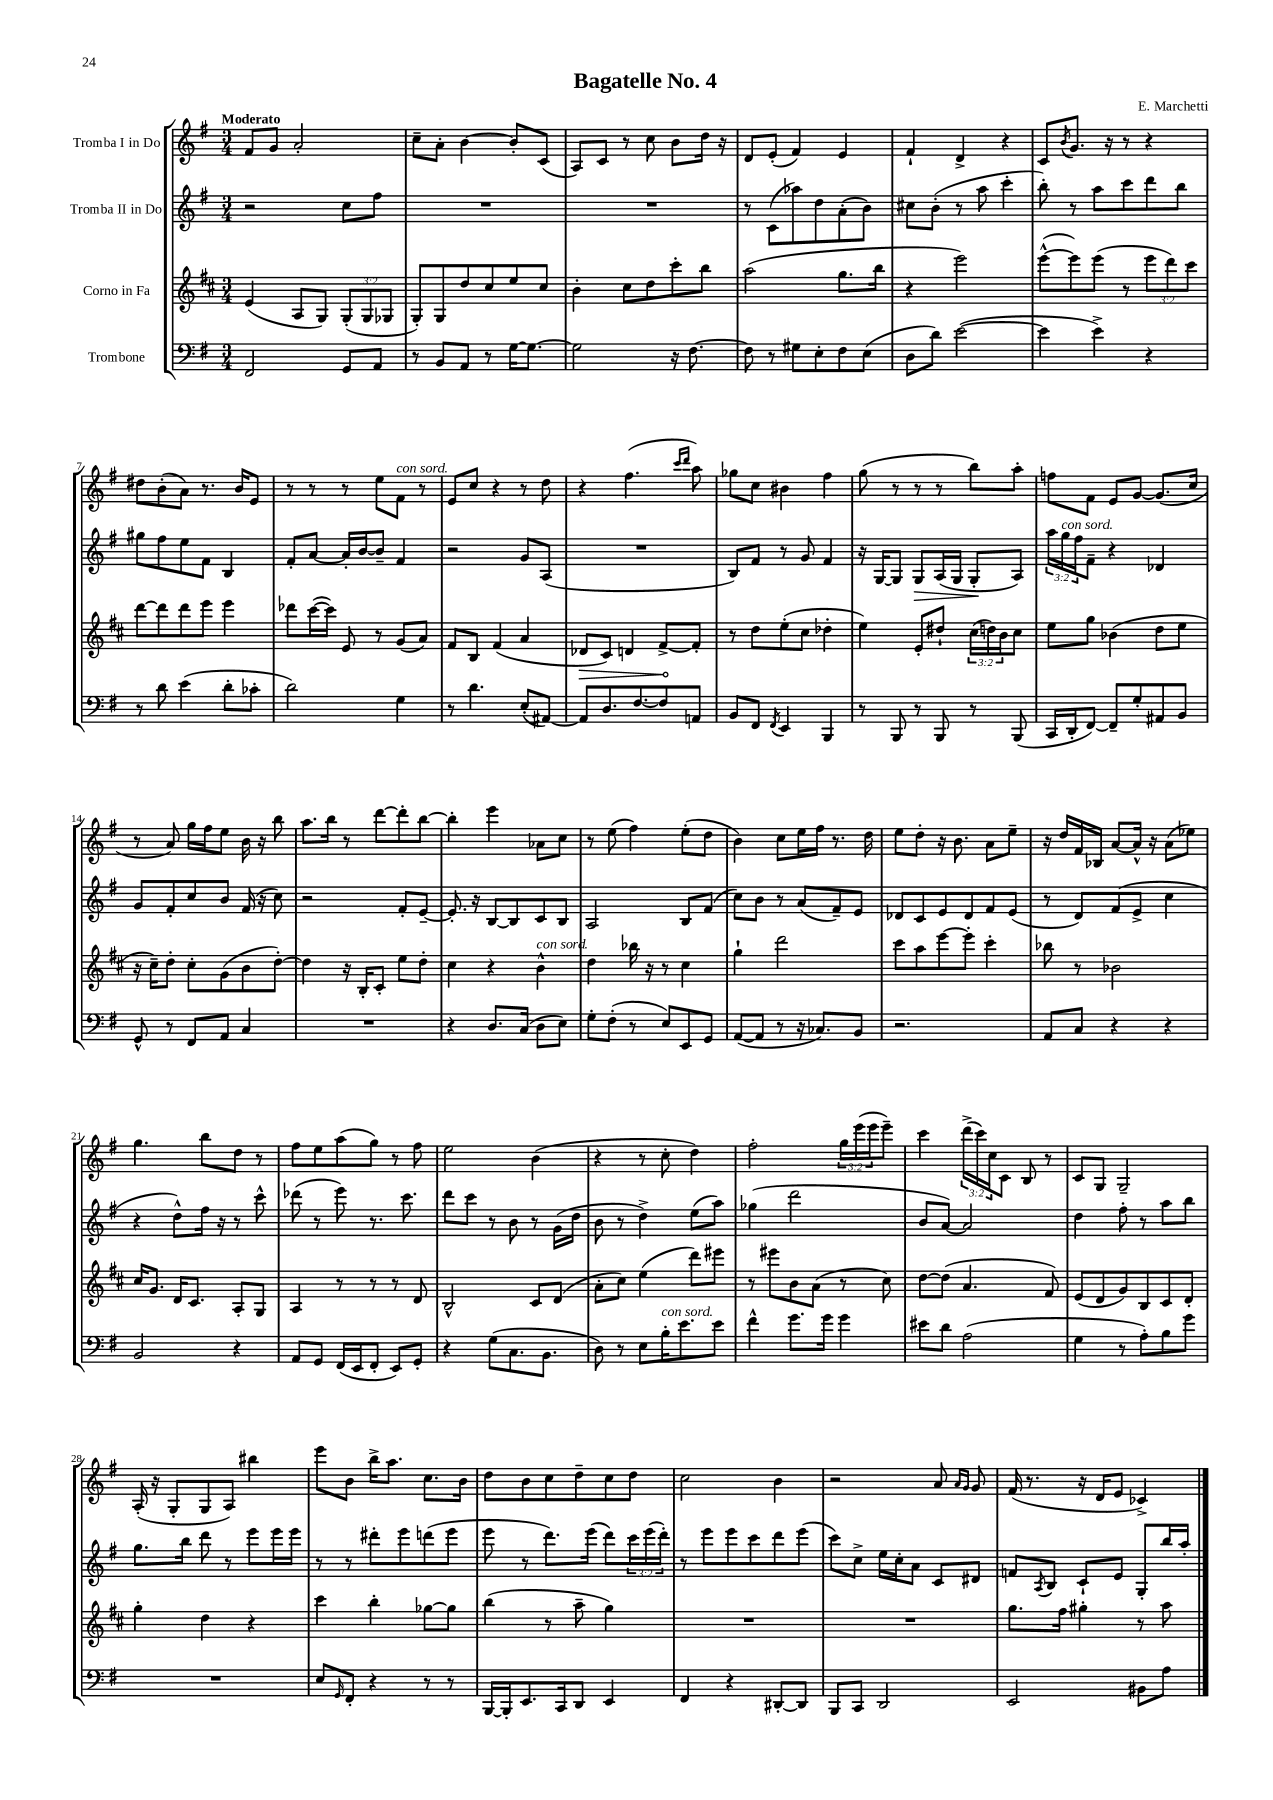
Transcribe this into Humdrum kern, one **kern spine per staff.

**kern	**kern	**kern	**kern
*staff4	*staff3	*staff2	*staff1
*clefF4	*clefG2	*clefG2	*clefG2
*k[f#]	*k[f#c#]	*k[f#]	*k[f#]
*M3/4	*M3/4	*M3/4	*M3/4
2FF#/	(4e/	2r	8f#/L
.	.	.	8g/J
.	8A/L	.	2a'/
.	8G/J)	.	.
8GG/L	(12G'/L	8cc\L	.
.	12G/	.	.
8AA/J	.	8ff#\J	.
.	12G-/J	.	.
=	=	=	=
8r	8G'/L)	2.r	8cc~\L
8BB/L	8G/	.	8a'\J
8AA/J	8dd/	.	[4b\
8r	8cc#/	.	.
[16G\LK	8ee/	.	8b'/]L
8.G\_J	.	.	.
.	8cc#/J	.	(8c/J
=	=	=	=
2G\]	4b'\	2.r	8A/L)
.	.	.	8c/J
.	8cc#\L	.	8r
.	8dd\	.	8cc\
16r	8ccc#'\	.	8b\L
[8.F#\	.	.	.
.	8bb\J	.	16dd\Jk
.	.	.	16r
=	=	=	=
8F#\]	(2aa\	8r	8d/L
8r	.	(8c\L	(8e'/J
8G#\L	.	8aa-\)	4f#/)
8E'\	.	8dd\	.
8F#\	8.gg\L	(8a'\	4e/
(8E\J	.	8b\J)	.
.	16bb\Jk	.	.
=	=	=	=
8D\L	4r	8cc#\L	4f#`/
8d\J)	.	(8b'\J	.
([2e\	2eee\)	8r	4d^/
.	.	8aa\	.
.	.	4ccc'\	4r
=	=	=	=
4e\]	([8eee^^\L	8bb'\)	8c/L
.	.	.	8qb/
.	8eee\])	8r	8.g/J
4e^\)	(8eee\J	8aa\L	.
.	.	.	16r
.	8r	8ccc\	8r
4r	12eee\L	8ddd\	4r
.	12ddd\)	.	.
.	.	8bb\J	.
.	12ccc#\J	.	.
=	=	=	=
8r	[8ddd\L	8gg#\L	8dd#\L
8d\	8ddd\]	8ff#\	(8b'\
(4e\	8ddd\	8ee\	8a\J)
.	8eee\J	8f#\J	8.r
8d'\L	4eee\	4B/	.
.	.	.	16b/LK
8c-'\J	.	.	8e/J
=	=	=	=
2d\)	8ddd-\L	8f#'/L	8r
.	([16ccc#\L	[8a/J	8r
.	16ccc#\]JJ)	.	.
.	8e/	16a'/]LL	8r
.	.	[16b/J	.
.	8r	8b~/]J	8ee\L
4G\	(8g/L	4f#/	8f#\J
.	8a/J)	.	8r
=	=	=	=
8r	8f#/L	2r	8e/L
4.d\	8B/J	.	8cc/J
.	(4f#/	.	4r
(8E'/L	4a/	8g/L	8r
[8AA#/J)	.	(8A/J	8dd\
=	=	=	=
8AA#/]L	8d-/L	2.r	4r
8.D/	8c#/J)	.	.
.	4d/	.	(4.ff#\
[8.F#/	.	.	.
8F#/]	[8f#^/L	.	.
.	.	.	16qqccc/LL
.	.	.	16qqddd/JJ
8AA/J	8f#'/]J	.	8aa\)
=	=	=	=
8BB/L	8r	8B/L)	8gg-\L
8FF#/J	8dd\L	8f#/J	8cc\J
8qFF#/	.	.	.
4EE/	(8ee'\	8r	4b#\
.	8cc#\J	8g/	.
4BBB/	4dd-'\	4f#/	4ff#\
=	=	=	=
8r	4ee\)	16r	(8gg\
.	.	[16G/LK	.
8BBB/	.	8G/]J	8r
8r	8e'/L	8G/L	8r
8BBB/	8dd#`/J	(16A/L	8r
.	.	16G/JJ	.
8r	(24cc#\LL	8G'/L	8bb\L)
.	24dd\)	.	.
.	24b\J	.	.
(8BBB/	8cc#\J	8A/J)	8aa'\J
=	=	=	=
16CC/LL	8ee\L	24aa\LL	8ff\L
.	.	24gg\	.
16DD'/J	.	.	.
.	.	24ff#\J	.
[8FF#/J)	8gg\J	8f#~\J	8f#\J
8FF#~/]L	(4b-\	4r	8e/L
8G'/	.	.	[8g/J
8AA#/	8dd\L	4d-/	(8.g/]L
8BB/J	8ee\J	.	.
.	.	.	16cc/Jk
=	=	=	=
8GG^^/	16r	8g/L	8r
.	16cc#~\LK)	.	.
8r	8dd'\J	8f#'/	8a/)
8FF#/L	8cc#'\L	8cc/	16gg\LL
.	.	.	16ff#\J
8AA/J	(8g\	8b/J	8ee\J
4C/	8b\	(16f#/	16b\
.	.	16r	16r
.	[8dd'\J)	8cc\)	8bb\
=	=	=	=
2.r	4dd\]	2r	8.aa\L
.	.	.	16bb\Jk
.	16r	.	8r
.	16B'/LK	.	.
.	8c#'/J	.	[8ddd\L
.	8ee\L	8f#'/L	8ddd'\]
.	8dd'\J	[8e~/J	[8bb\J
=	=	=	=
4r	4cc#\	8.e'/]	4bb'\]
.	.	16r	.
8.D/L	4r	[8B/L	4eee\
.	.	8B/]	.
(16C/Jk	.	.	.
8D\L	4b^^\	8c/	8a-\L
8E\J)	.	8B/J	8cc\J
=	=	=	=
8G'\L	4dd\	2A/	8r
(8F#'\J	.	.	(8ee\
8r	16bb-\	.	4ff#\)
.	16r	.	.
8E/L)	8r	.	.
8EE/	4cc#\	8B/L	(8ee'\L
8GG/J	.	(8f#/J	8dd\J
=	=	=	=
([8AA/L	4gg`\	8cc\L)	4b\)
8AA/]J	.	8b\J	.
8r	2ddd\	8r	8cc\L
16r	.	(8a/L	16ee\L
8.C-/L)	.	.	16ff#\JJ
.	.	8f#~/)	8.r
8BB/J	.	8e/J	.
.	.	.	16dd\
=	=	=	=
2.r	8ccc#\L	8d-/L	8ee\L
.	8aa\	8c/	8dd'\J
.	[8eee\	8e/	16r
.	.	.	8.b\
.	8eee'\]J	8d-/	.
.	4ccc#'\	8f#/	8a\L
.	.	(8e/J	8ee~\J
=	=	=	=
8AA/L	8bb-\	8r	16r
.	.	.	16dd/LL
8C/J	8r	8d/L)	16f#/
.	.	.	16B-/JJ
4r	2b-\	(8f#/	[8a/L
.	.	8e^/J	16a^^/]Jk
.	.	.	16r
4r	.	4cc\	(8a\L
.	.	.	8ee-\J)
=	=	=	=
2BB/	16cc#/LK	4r	4.gg\
.	8.g/J	.	.
.	16d/LK	8dd^^\L)	.
.	8.c#/J	.	.
.	.	16ff#\Jk	8bb\L
.	.	16r	.
4r	8A'/L	8r	8dd\J
.	8G/J	8ccc^^\	8r
=	=	=	=
8AA/L	4A/	(8ddd-\	8ff#\L
8GG/J	.	8r	8ee\
(16FF#/LL	8r	8eee\)	(8aa\
16EE/J	.	.	.
8FF#'/J	8r	8.r	8gg\J)
8EE/L)	8r	.	8r
.	.	8.ccc\	.
8GG'/J	8d/	.	8ff#\
=	=	=	=
4r	2B^^/	8ddd\L	2ee\
.	.	8ccc\J	.
(8G\L	.	8r	.
8.C\	.	8b\	.
.	8c#/L	8r	(4b\
8.BB\J	.	.	.
.	(8d/J	(16g\LL	.
.	.	16dd\JJ	.
=	=	=	=
8D\)	8a'\L	8b\	4r
8r	8cc#\J)	8r	.
8E\L	(4ee\	4dd^\)	8r
16B'\K	.	.	8cc'\
8.e\	.	.	.
.	8ddd\L)	(8ee\L	4dd\)
8e\J	8eee#\J	8aa\J)	.
=	=	=	=
4f#^^\	8r	(4gg-\	2ff#'\
.	8eee#\L	.	.
8.g\L	8b\	2ddd\	.
.	(8a\J	.	.
16g\Jk	.	.	.
4g\	8r	.	24gg\LL
.	.	.	(24eee\
.	.	.	24eee\J
.	8cc#\)	.	8eee~\J)
=	=	=	=
8e#\L	[8dd\L	8b/L	4ccc\
8d\J	(8dd\]J	[8a/J)	.
(2A\	4.a/	2a/]	(24ddd^\LL
.	.	.	24ccc\)
.	.	.	24cc\J
.	.	.	8c\J
.	.	.	8B/
.	8f#/)	.	8r
=	=	=	=
4G\	(8e/L	4dd\	8c/L
.	8d/	.	8G/J
8r	8g/)	8ff#'\	2G~/
8A'\L)	8B/	8r	.
8B\	8c#/	8aa\L	.
8g\J	8d'/J	8bb\J	.
=	=	=	=
2.r	4gg'\	8.gg\L	(16A'/
.	.	.	16r
.	.	.	8G'/L
.	.	16bb\Jk	.
.	4dd\	8ddd\	8G/
.	.	8r	8A/J)
.	4r	8eee\L	4bb#\
.	.	16eee\L	.
.	.	16eee\JJ	.
=	=	=	=
8E/L	4ccc#\	8r	8eee\L
16qqGG/	.	.	.
8FF#'/J	.	8r	8b\J
4r	4bb'\	8ddd#'\L	16bb^\LK
.	.	.	8.aa\J
.	.	8eee\	.
8r	[8gg-\L	(8ddd\	8.cc\L
8r	8gg-\]J	8eee\J	.
.	.	.	16b\Jk
=	=	=	=
[16BBB/LL	(4bb\	8eee\	8dd\L
16BBB'/]J	.	.	.
8.EE/	.	8r	8b\
.	8r	8.ddd\L)	8cc\
16CC/k	.	.	.
8DD/J	8aa~\	.	8dd~\
.	.	(16eee\Jk	.
4EE/	4gg\)	8ddd\L)	8cc\
.	.	24ccc\L	8dd\J
.	.	(24eee\	.
.	.	24ddd'\JJ)	.
=	=	=	=
4FF#/	2.r	8r	2cc\
.	.	8eee\L	.
4r	.	8eee\	.
.	.	8ccc\	.
[8DD#'/L	.	8ddd\	4b\
8DD#/]J	.	(8eee\J	.
=	=	=	=
8BBB/L	2.r	8ccc\L)	2r
8CC/J	.	8cc^\J	.
2DD/	.	16ee\LL	.
.	.	16cc'\J	.
.	.	8a\J	.
.	.	8c/L	8a/
.	.	.	16qqa/LL
.	.	.	16qqg/JJ
.	.	8d#/J	8g/
=	=	=	=
2EE/	8.gg\L	8f/L	(16f#/
.	.	.	8.r
.	.	8qA/	.
.	.	8B/J	.
.	16ff#\Jk	.	.
.	4gg#'\	8c`/L	16r
.	.	.	16d/LK
.	.	8e/J	8e/J
8BB#\L	8r	8G'/L	4c-^/)
8A\J	8aa\	16bb/L	.
.	.	16aa'/JJ	.
==	==	==	==
*-	*-	*-	*-
